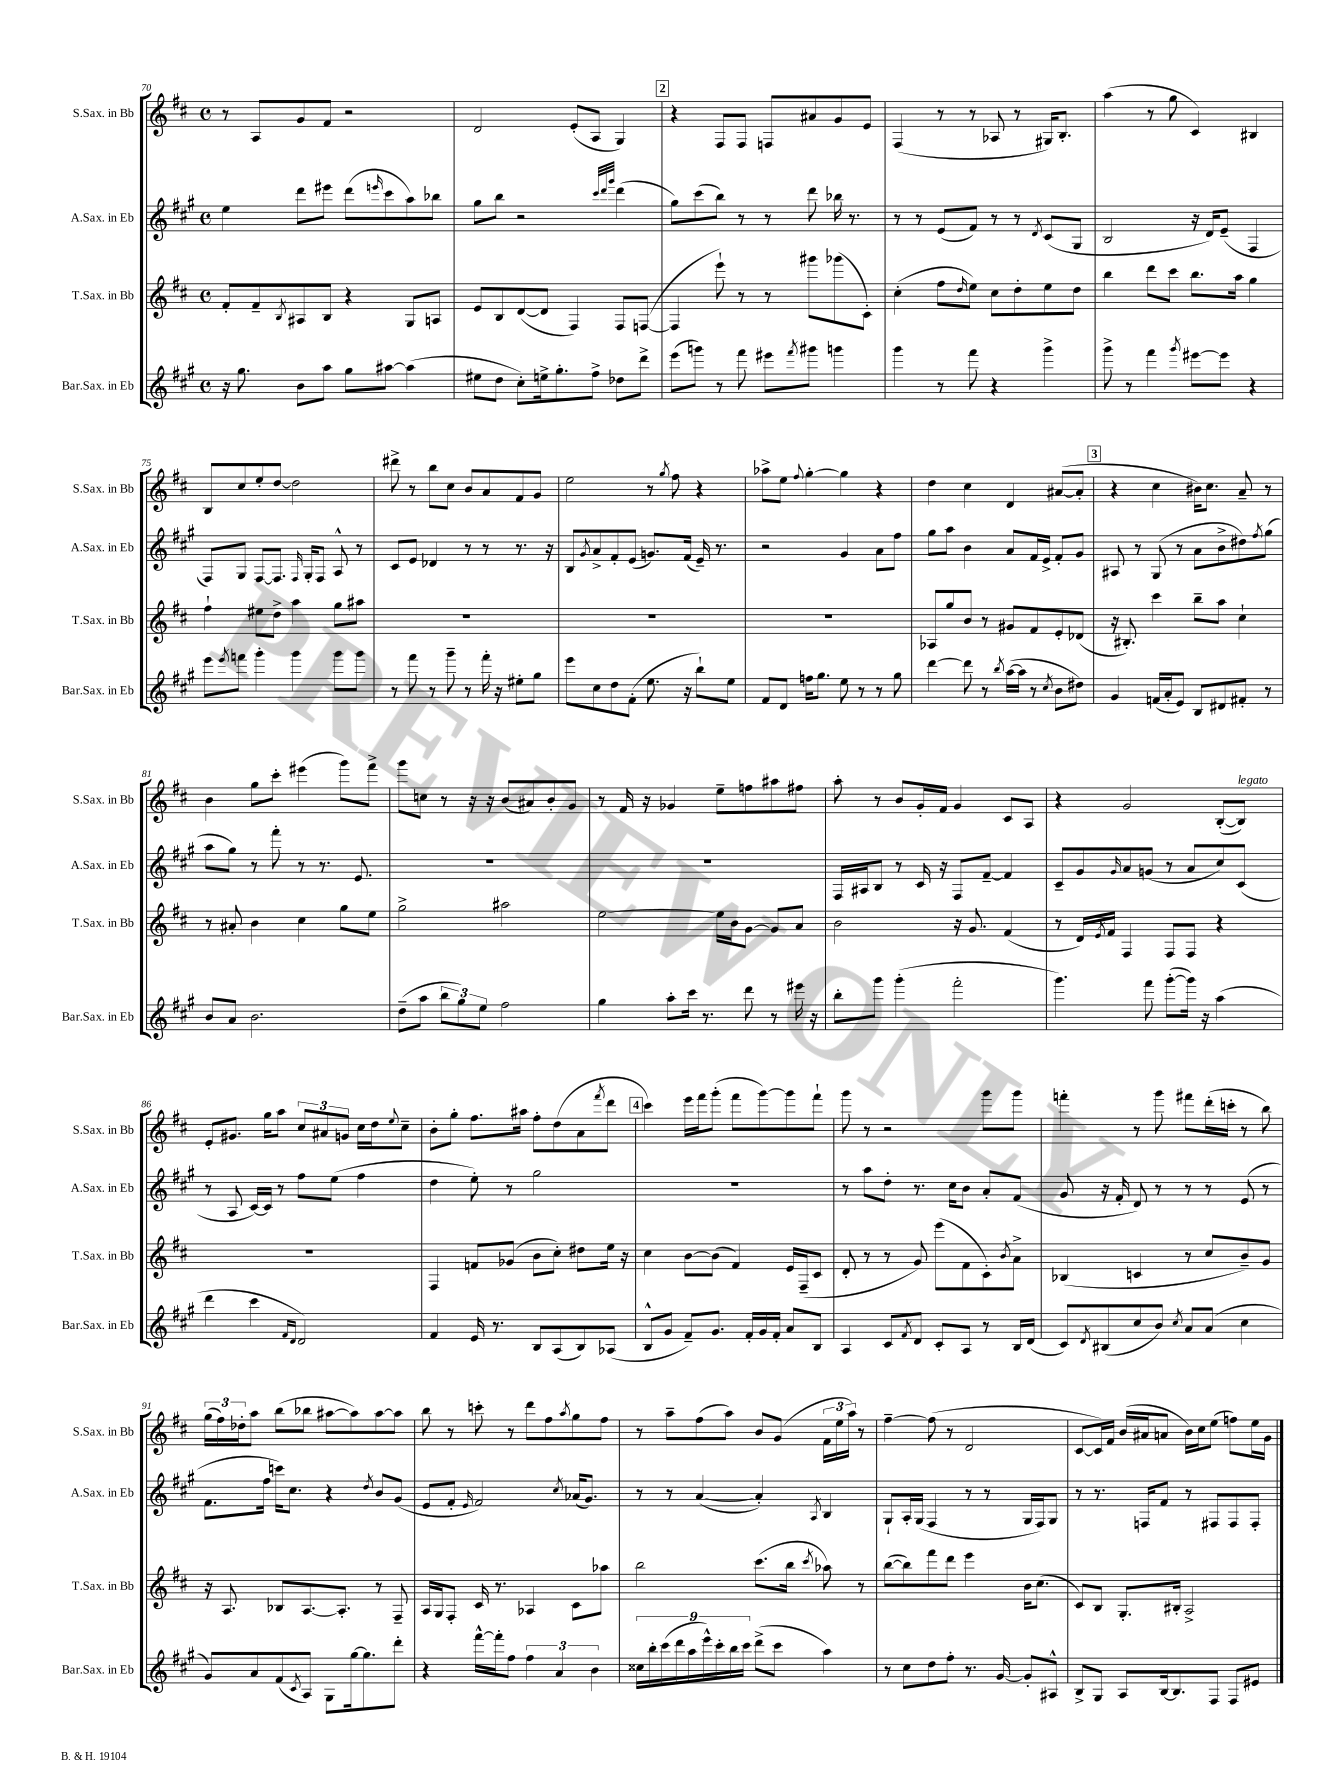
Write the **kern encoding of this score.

**kern	**kern	**kern	**kern
*part4	*part3	*part2	*part1
*staff4	*staff3	*staff2	*staff1
*I"Bar.Sax. in Eb	*I"T.Sax. in Bb	*I"A.Sax. in Eb	*I"S.Sax. in Bb
*I'Bar.Sax. in Eb	*I'T.Sax. in Bb	*I'A.Sax. in Eb	*I'S.Sax. in Bb
*clefG2	*clefG2	*clefG2	*clefG2
*k[f#c#g#]	*k[f#c#]	*k[f#c#g#]	*k[f#c#]
*M4/4	*M4/4	*M4/4	*M4/4
*met(c)	*met(c)	*met(c)	*met(c)
=70	=70	=70	=70
16r	8f#'/L	4ee\	8r
8.gg#\	.	.	.
.	8f#~/	.	8A/L
.	8qB/	.	.
8b\L	8A#X/	8ddd\L	8g/
8aa\J	8B/J	8eee#X\J	8f#/J
8gg#\L	4r	(8ddd\L	2r
.	.	16qqeeen/	.
[8aa#X\J	.	8ccc#\	.
(4aa#\]	8G/L	8aa\)	.
.	8An/J	8bb-X\J	.
=71	=71	=71	=71
8ee#X\L	8e/L	8gg#\L	2d/
8dd\J	8B/	8bb\J	.
8cc#'\L)	([8d/	2r	.
16een^\k	8d/J]	.	.
8.gg#'\	.	.	.
.	4F#/)	.	(8e'/L
8ff#^\J	.	.	8A/J
.	.	32qqccc#/LLL	.
.	.	32qqddd/	.
.	.	32qqggg#/JJJ	.
8dd-X\L	8F#/L	(4ddd\	4G/)
8ddd^\J	([8Fn/J	.	.
!!LO:REH:place=s1:t=2
=72	=72	=72	=72
(8eee\L	4F/]	8gg#\L)	4r
8gggn\J)	.	(8ccc#\	.
8r	8eee`\)	8bb\J)	8F#/L
8fff#\	8r	8r	8F#/J
8eee#X\L	8r	8r	8Fn/L
8qfff#/	.	.	.
8ggg#X\J	8ggg#X\L	8ddd\	8a#X/
4gggn\	(8ggg-X\	16bb-X\	8g/
.	.	8.r	.
.	8c#'\J)	.	8e/J
=73	=73	=73	=73
4ggg#\	(4cc#'\	8r	(4F#/
.	.	8r	.
8r	8ff#\L	(8e/L	8r
.	16qqdd/	.	.
8fff#\	8ee\J)	8f#/J)	8r
4r	8cc#\L	8r	8A-X/
.	8dd'\	8r	8r
.	.	8qd/	.
4ggg#^\	8ee\	(8c#/L	16G#X/KL)
.	.	.	8.B'/J
.	8dd\J	8G#/J	.
=74	=74	=74	=74
8ggg#^\	4bb\	2B/	(4aa\
8r	.	.	.
4fff#\	8ddd\L	.	8r
.	8ccc#\J	.	8gg\
8qggg#/	.	.	.
[8eee#X\L	8.bb\L	16r	4c#/)
.	.	16d/KL)	.
8eee#\J]	.	(8e~/J	.
.	16aa\Jk	.	.
4r	4gg\	4F#/	4B#X/
!!LO:LB:g=z
=75	=75	=75	=75
8eee\L	4ff#`\	8F#/L)	8B/L
8qeee/	.	.	.
8fffn\J	.	8G#/J	8cc#/
4ggg#'\	8ee#X\L	[8F#/L	8ee'/
.	8dd^\J	8.F#/J]	[8dd/J
4ggg#\	4aa\	.	2dd\]
.	.	16qqF#/	.
.	.	16G#'/KL	.
.	.	8F#/J	.
8ggg#\L	8gg\L	8A^^/	.
8ggg#\J	8aa#X\J	8r	.
=76	=76	=76	=76
8r	1r	8c#/L	8ddd#X^\
8fff#\	.	8e/J	8r
8r	.	4d-X/	8bb\L
8ggg#~\	.	.	8cc#\J
8r	.	8r	8b/L
16fff#'\	.	8r	8a/
16r	.	.	.
8ee#X'\L	.	8.r	8f#/
8gg#\J	.	.	8g/J
.	.	16r	.
=77	=77	=77	=77
8eee\L	1r	8B/L	2ee\
.	.	8qg#/	.
8cc#\	.	8a^/	.
8dd\	.	8f#'/	.
(8f#'\J	.	(8e/J	.
8.ee\	.	8.gn/L)	8r
.	.	.	8qgg/
.	.	.	8ff#\
16r	.	(16f#/Jk	.
8bb`\L)	.	16e~/)	4r
.	.	8.r	.
8ee\J	.	.	.
=78	=78	=78	=78
8f#/L	1r	2r	8aa-X^\L
8d/J	.	.	8ee\J
.	.	.	8qqff#/
16ffn\KL	.	.	[4gg'\
8.gg#\J	.	.	.
8ee\	.	4g#/	4gg\]
8r	.	.	.
8r	.	8a\L	4r
8gg#\	.	8ff#\J	.
=79	=79	=79	=79
[4ddd\	8A-X/L	8gg#\L	4dd\
.	8gg/	8aa\J	.
8ddd\]	8b/J	4b\	4cc#\
8r	8r	.	.
8qbb/	.	.	.
([16aa\LL	8g#X/L	8a/L	4d/
16aa\JJ]	.	.	.
8r	8f#/	16f#/L	.
.	.	16e^/JJ	.
8qcc#/	.	.	.
8b\L	8e'/	8f#'/L	([8a#X/L
8dd#X\J)	(8d-X/J	8g#/J	8a#'/J]
!!LO:REH:place=s1:t=3
=80	=80	=80	=80
4g#/	16r	8A#X/	4r
.	8.B#X'/)	.	.
.	.	8r	.
(16fn/LL	4ccc#\	(8G#/	4cc#\
16a'/J	.	.	.
8e/J)	.	8r	.
8B/L	8bb~\L	8a\L	16b#X\KL)
.	.	.	8.cc#\J
8d#X/	8aa\J	8b^\	.
8f#X'/J	4cc#`\	8dd#X\)	8a~/
.	.	8qff#/	.
8r	.	(8gg#\J	8r
!!LO:LB:g=z
=81	=81	=81	=81
8b/L	8r	8aa\L	4b\
8a/J	8a#X'/	8gg#\J)	.
2.b\	4b\	8r	8gg\L
.	.	8fff#'\	8ccc#'\J
.	4cc#\	8r	(4eee#X\
.	.	8.r	.
.	8gg\L	.	8ggg\L)
.	.	8.e/	.
.	8ee\J	.	8fff#^\J
=82	=82	=82	=82
(8dd~\L	2gg^\	1r	8ggg\L
8aa\J	.	.	8ccn\J
12bb\L	.	.	8r
12gg#\)	.	.	.
.	.	.	16r
12ee\J	.	.	.
.	.	.	16r
2ff#\	2aa#X\	.	(8b/L
.	.	.	8a#X/)
.	.	.	8b'/
.	.	.	8g/J
=83	=83	=83	=83
4gg#\	[2ee\	1r	8r
.	.	.	16f#/
.	.	.	16r
8aa'\L	.	.	4g-X/
16ccc#\Jk	.	.	.
8.r	.	.	.
.	16ee\LL]	.	8ee~\L
.	16b\J	.	.
8ddd\	[8g\J	.	8ffn\
8r	8g/L]	.	8aa#X\
16eee#X\	8a/J	.	8ff#X\J
16r	.	.	.
=84	=84	=84	=84
8bb'\L	2b\	16F#/LL	8aa'\
.	.	16A#X/J	.
8ggg#\J	.	8B/J	8r
(4ggg#'\	.	8r	8b/L
.	.	16c#/	16g'/L
.	.	16r	16f#/JJ
2fff#'\	16r	8F#/L	4g/
.	8.g/	.	.
.	.	[8f#~/J	.
.	(4f#/	4f#/]	8c#/L
.	.	.	8A/J
=85	=85	=85	=85
4.ggg#\)	8r	8c#~/L	4r
.	16d/LL)	8g#/	.
.	8qe/	.	.
.	16f#/JJ	.	.
.	.	16qqg#/	.
.	4F#/	8a/	2g/
8fff#\	.	(8gn/J	.
([8ggg#'\L	8F#/L	8r	.
16ggg#\Jk])	8F#/J	8a/L	.
16r	.	.	.
(4aa\	4r	8cc#/)	([8B'/L
!	!	!	!LO:TX:a:i:t=legato
.	.	(8c#/J	8B/J])
!!LO:LB:g=z
=86	=86	=86	=86
4ddd\	1r	8r	8e'/L
.	.	8A/	8.g#X/J
4ccc#\	.	[16c#/LL)	.
.	.	16c#/JJ]	16gg\KL
.	.	8r	8aa\J
16qqf#/LL	.	.	.
16qqd/JJ	.	.	.
2d/)	.	8ff#\L	12cc#/L
.	.	.	12a#X/
.	.	(8ee\J	.
.	.	.	12gn/J
.	.	4ff#\	16cc#\LL
.	.	.	16dd\J
.	.	.	8qqee/
.	.	.	8cc#~\J
=87	=87	=87	=87
4f#/	4F#/	4dd\	8b'\L
.	.	.	8gg'\J
16e/	8fn/L	8ee'\)	8.ff#\L
8.r	.	.	.
.	(8g-X/J	8r	.
.	.	.	16aa#X\Jk
8B/L	8b\L	2gg#\	8ff#'\L
(8A/	8cc#'\J)	.	(8dd\
8B/)	8dd#X\L	.	8a\
.	.	.	8qfff#/
(8A-X/J	16ee\Jk	.	8ddd\J
.	16r	.	.
!!LO:REH:place=s1:t=4
=88	=88	=88	=88
8B^^/L	4cc#\	1r	4ccc#\)
8g#/J	.	.	.
8f#~/L)	[8b\L	.	16eee\LL
.	.	.	16fff#\J
8.g#/J	(8b\J]	.	(8ggg'\J
.	4f#/)	.	8fff#\L
16f#'/LL	.	.	.
16g#/	.	.	[8ggg\)
16f#'/JJ	.	.	.
8a/L	16e/LL	.	8ggg\]
.	(16F#~/J	.	.
8B/J	8c#/J	.	8fff#`\J
=89	=89	=89	=89
4A/	8d'/	8r	8ggg\
.	8r	8aa\L	8r
8c#/L	8r	8dd'\J	2r
8qf#/	.	.	.
8d/J	8g/)	8.r	.
8c#'/L	(8eee\L	.	.
.	.	16cc#\KL	.
8A/J	8f#\	8b\J	.
8r	8c#'\)	8a'/L	8ggg\L
.	8qb/	.	.
16B/LL	8a^\J	(8f#/J	8ggg\J
(16d/JJ	.	.	.
=90	=90	=90	=90
8c#/L)	(4B-X/	8g#/	4fffn'\
8qd/	.	.	.
(8B#X/	.	16r	.
.	.	16f#'/	.
8cc#/	4cn/	8d/)	8r
8b/J)	.	8r	8ggg\
8qcc#/	.	.	.
8a/L	8r	8r	8fff#X\L
(8a/J	8cc#/L	8r	(16ddd'\L
.	.	.	16cccn'\JJ
4cc#\	8b~/)	(8e/	8r
.	8g/J	8r	8bb\)
!!LO:LB:g=z
=91	=91	=91	=91
8g#/L)	16r	8.f#\L	(24gg\LL
.	.	.	24ff#\)
.	8.A/	.	.
.	.	.	24dd-X'\J
8a/	.	.	8aa\J
.	.	16ff#\Jk	.
(8f#/	8B-X/L	16cccn\KL)	(8bb\L
.	.	8.cc#\J	.
8qc#/	.	.	.
8A/J)	[8.A/	.	8bb-X\J
8G#\L	.	4r	[8aa#X\L
.	8.A'/J]	.	.
[16gg#\k	.	.	8aa#\])
8.gg#\]	.	.	.
.	.	8qdd/	.
.	8r	8b/L	[8aa#\
8ddd'\J	8F#~/	(8g#/J	8aa#\J]
=92	=92	=92	=92
4r	16A/LL	8e/L	8bb\
.	16G/J	.	.
.	8F#'/J	8f#'/J	8r
.	.	16qqe/	.
[16fff#^^\LL	16c#/	2f#/)	8cccn'\
16fff#'\J]	8.r	.	.
8ff#\J	.	.	8r
6ff#\	4A-X/	.	8ddd\L
.	.	.	8ff#\
6a/	.	.	.
.	.	8qcc#/	8qaa/
.	8c#\L	(16a-X/KL	8gg\
.	.	8.g#/J)	.
6b\	.	.	.
.	8aa-X\J	.	8ff#\J
=93	=93	=93	=93
18cc##X\LL	2bb\	8r	8r
18bb'\	.	.	.
(18ccc#\	.	.	.
.	.	8r	8aa~\L
18ddd\	.	.	.
18aa\	.	.	.
.	.	([4a/	(8ff#\
18eee^^\)	.	.	.
18ccc#'\	.	.	.
.	.	.	8aa\J)
18bb\	.	.	.
18ccc#\JJ	.	.	.
(8ddd^\L	(8.ccc#\L	4a'/])	8b/L
8ccc#\J	.	.	(8g/J
.	16bb\Jk	.	.
.	8qccc#/	8qA/	.
4aa\)	8aa-X\)	4B/	24f#\LL
.	.	.	24ee\
.	.	.	24aa\JJ)
.	8r	.	8r
=94	=94	=94	=94
8r	([8bb\L	8G#`/L	[4ff#~\
8cc#\L	8bb\])	16A'/L	.
.	.	(16G#/JJ	.
8dd\	8fff#\	4F#/	(8ff#\]
8ff#'\J	8ddd\J	.	8r
8.r	4eee\	8r	2d/
.	.	8r	.
[16g#/	.	.	.
8g#'/L]	16b\KL	16G#/LL	.
.	(8.cc#\J	16F#/J)	.
8A#X^^/J	.	8G#/J	.
=95	=95	=95	=95
8B^/L	8c#/L)	8r	[8c#/L
8G#/J	8B/J	8.r	16c#/L])
.	.	.	16f#/JJ
8A/L	8.G'/L	.	(16b/LL
.	.	16Fn/KL	16a#X/J
[16B/k	.	8f#/J	8an/J
8.B/]	16B#X'/Jk	.	.
.	2A^/	8r	16b\LL)
.	.	.	16cc#\J
8F#/J	.	8F#X/L	(8ee\J
8F#/L	.	8F#/	8ffn\L)
8e#X/J	.	8F#'/J	16ee\L
.	.	.	16g\JJ
==	==	==	==
*-	*-	*-	*-
